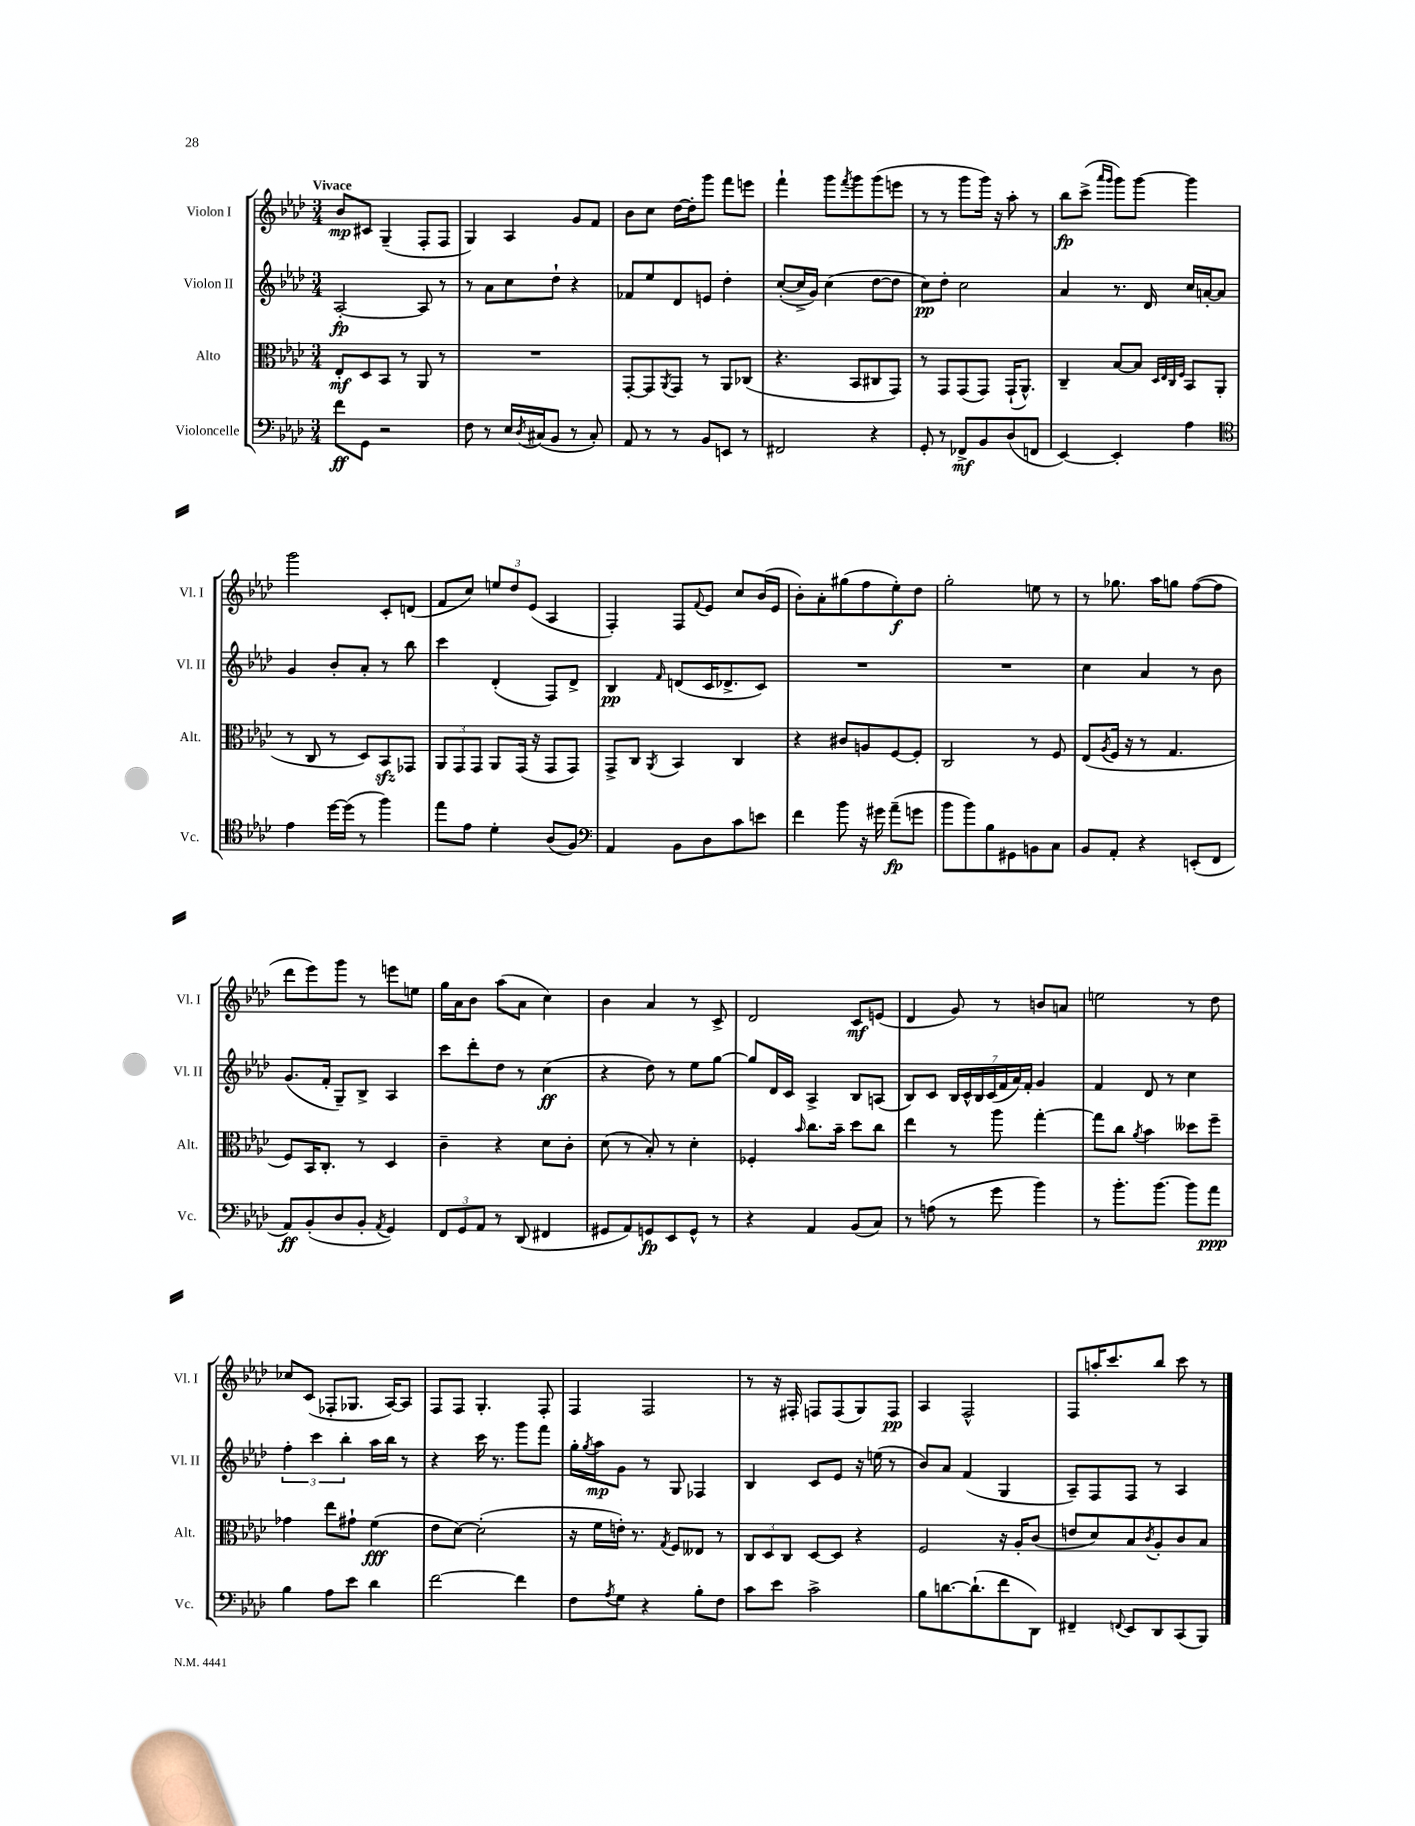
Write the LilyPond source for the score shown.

<<
\new StaffGroup <<
\new Staff = "s0" \with { instrumentName = "Violon I" shortInstrumentName = "Vl. I" } {
    \clef treble \key aes \major \numericTimeSignature \time 3/4 \tempo "Vivace"
    bes'8\mp cis'8 g4--( f8-. f8 |
    g4) aes4 g'8 f'8 |
    bes'8 c''8 des''16~ des''16-. g'''8 f'''8 e'''8 |
    f'''4-! g'''8 \acciaccatura { f'''8 } g'''8 g'''8( e'''8 |
    r8 r8 g'''8 g'''16) r16 aes''8-. r8 |
    bes''8\fp c'''8->( \grace { aes'''16 g'''16 } g'''8) g'''8~ g'''4 |
    g'''2 c'8-. d'8( |
    f'8 c''8) \tuplet 3/2 { e''8 des''8 ees'8( } aes4 |
    f4-.) f8 \appoggiatura { f'8 } ees'8 c''8 bes'16( ees'16 |
    bes'8-.) aes'8-. gis''8( f''8 ees''8-.\f) des''8 |
    g''2-. e''8 r8 |
    r8 ges''8. aes''16 g''8 f''8~( f''8 |
    des'''8 ees'''8) g'''8 r8 e'''8 e''8 |
    g''16 aes'16 bes'8 aes''8( aes'8 c''4) |
    bes'4 aes'4 r8 c'8-> |
    des'2 c'8\mf e'8( |
    des'4 g'8) r8 b'8 a'8 |
    e''2 r8 des''8 |
    ces''8 c'8( fes8-. ges8. aes16~) aes8 |
    f8 f8 g4.-. f8-. |
    f4 f2 |
    r8 r16 fis16-. f8 f8( g8) f8\pp |
    aes4 f2-^ |
    f8 a''16-. c'''8. bes''8 c'''8 r8 \bar "|." |
}
\new Staff = "s1" \with { instrumentName = "Violon II" shortInstrumentName = "Vl. II" } {
    \clef treble \key aes \major \numericTimeSignature \time 3/4
    aes2~-.\fp aes8 r8 |
    r8 aes'8 c''8 des''8-! r4 |
    fes'8 ees''8 des'8 e'8 des''4-. |
    c''8~-.( c''16-> g'16) c''4( des''8~ des''8 |
    c''8\pp) des''8-. c''2 |
    aes'4 r8. des'16 c''16 a'16~-. a'8 |
    g'4 bes'8-. aes'8-. r8 bes''8 |
    c'''4 des'4-.( f8) des'8-> |
    bes4\pp \grace { f'16 } d'8( c'16 des'8.-> c'8) |
    R2. |
    R2. |
    c''4 aes'4 r8 bes'8 |
    g'8.( f'16-. g8--) bes8-> aes4 |
    c'''8 des'''8-. des''8 r8 c''4\ff( |
    r4 des''8) r8 ees''8 g''8~ |
    g''8 des'16 c'16 aes4-> bes8 a8( |
    bes8) c'8 \tuplet 7/4 { bes16 c'16-^ bes16 c'16( f'16 aes'16) f'16-. } g'4 |
    f'4 des'8 r8 c''4 |
    \tuplet 3/2 { f''4-. c'''4 bes''4-. } aes''16 bes''16 r8 |
    r4 c'''16 r8. g'''8 f'''8 |
    g''16-. \acciaccatura { g''8 } aes''16\mp g'8 r8 g8 fes4 |
    bes4 c'8 ees'8 r16 e''16( r8 |
    bes'8) aes'8 f'4( g4 |
    aes8--) f8 f8 r8 aes4 \bar "|." |
}
\new Staff = "s2" \with { instrumentName = "Alto" shortInstrumentName = "Alt." } {
    \clef alto \key aes \major \numericTimeSignature \time 3/4
    ees8-.\mf des8 bes,8 r8 aes,8 r8 |
    R2. |
    g,8~-. g,8 \acciaccatura { aes,8 } g,8 r8 aes,8 ces8( |
    r4. bes,8 cis8 g,8) |
    r8 g,8 g,8( g,8) g,16-!( aes,8.-^) |
    c4-- bes8~ bes8 \grace { des32 ees32 c32 f32 } bes,8 aes,8( |
    r8 c8 r8 des8) bes,8\sfz ges,8 |
    \tuplet 3/2 { aes,8 g,8 g,8 } aes,8 g,16( r16 g,8 g,8) |
    g,8-> c8 \acciaccatura { aes,8 } bes,4 c4 |
    r4 cis'8 a8 f8~ f8-. |
    c2 r8 f8 |
    ees8( \acciaccatura { aes8 } f16 r16 r8 g4. |
    f8) bes,16 c8.-. r8 des4 |
    c'4-- r4 des'8 c'8-. |
    des'8( r8 bes8-.) r8 des'4-. |
    fes4-. \grace { bes'16 } c''8. bes'16-- des''8 c''8 |
    ees''4 r8 aes''8 g''4~-. |
    g''8 c''8 \acciaccatura { aes'8 } bes'4 deses''8 f''8-- |
    ges'4 ees''8 gis'8-! f'4\fff( |
    ees'8 des'8~) des'2-.( |
    r16 f'16 e'16-.) r8. \acciaccatura { g8 } f8 eeses8 r8 |
    \tuplet 3/2 { c8 des8 c8 } des8~ des8 r4 |
    f2 r16 aes16-. c'8( |
    e'8 des'8) bes8 \acciaccatura { c'8 } aes8-. c'8 bes8 \bar "|." |
}
\new Staff = "s3" \with { instrumentName = "Violoncelle" shortInstrumentName = "Vc." } {
    \clef bass \key aes \major \numericTimeSignature \time 3/4
    f'8\ff g,8 r2 |
    f8 r8 ees16 \acciaccatura { des8 } cis16( bes,8 r8 cis8-.) |
    aes,8 r8 r8 bes,8 e,8 r8 |
    fis,2 r4 |
    g,8-. r8 fes,8->\mf bes,8 des8( f,8 |
    ees,4~) ees,4-. aes4 |
    \clef tenor ees'4 des''16~ des''16( r8 f''4) |
    ees''8 ees'8 des'4-. aes8( f8) |
    \clef bass aes,4 bes,8 des8 c'8 e'8 |
    f'4 bes'8 r16 gis'16 aes'8--\fp( g'8 |
    bes'8 bes'8) bes8 gis,8 b,8 c8 |
    bes,8 aes,8-. r4 e,8-.( f,8 |
    aes,8\ff) bes,8-.( des8 bes,8-. \acciaccatura { aes,8 } g,4) |
    \tuplet 3/2 { f,8 g,8 aes,8 } r8 des,8( fis,4 |
    gis,8 aes,8) g,8\fp ees,8 g,8-^ r8 |
    r4 aes,4 bes,8( c8) |
    r8 a8( r8 g'8 bes'4) |
    r8 bes'8.-. bes'8.~ bes'8 aes'8\ppp |
    bes4 aes8 ees'8 des'4 |
    f'2~ f'4 |
    f8 \acciaccatura { aes8 } g8 r4 bes8-. f8 |
    c'8 ees'8 c'2-> |
    bes8 d'8.~ d'8.-!( f'8 des,8) |
    fis,4-- \appoggiatura { f,8 } ees,8 des,8 c,8( bes,,8) \bar "|." |
}
>>
>>
\layout { \context { \Score \remove "Bar_number_engraver" } }
